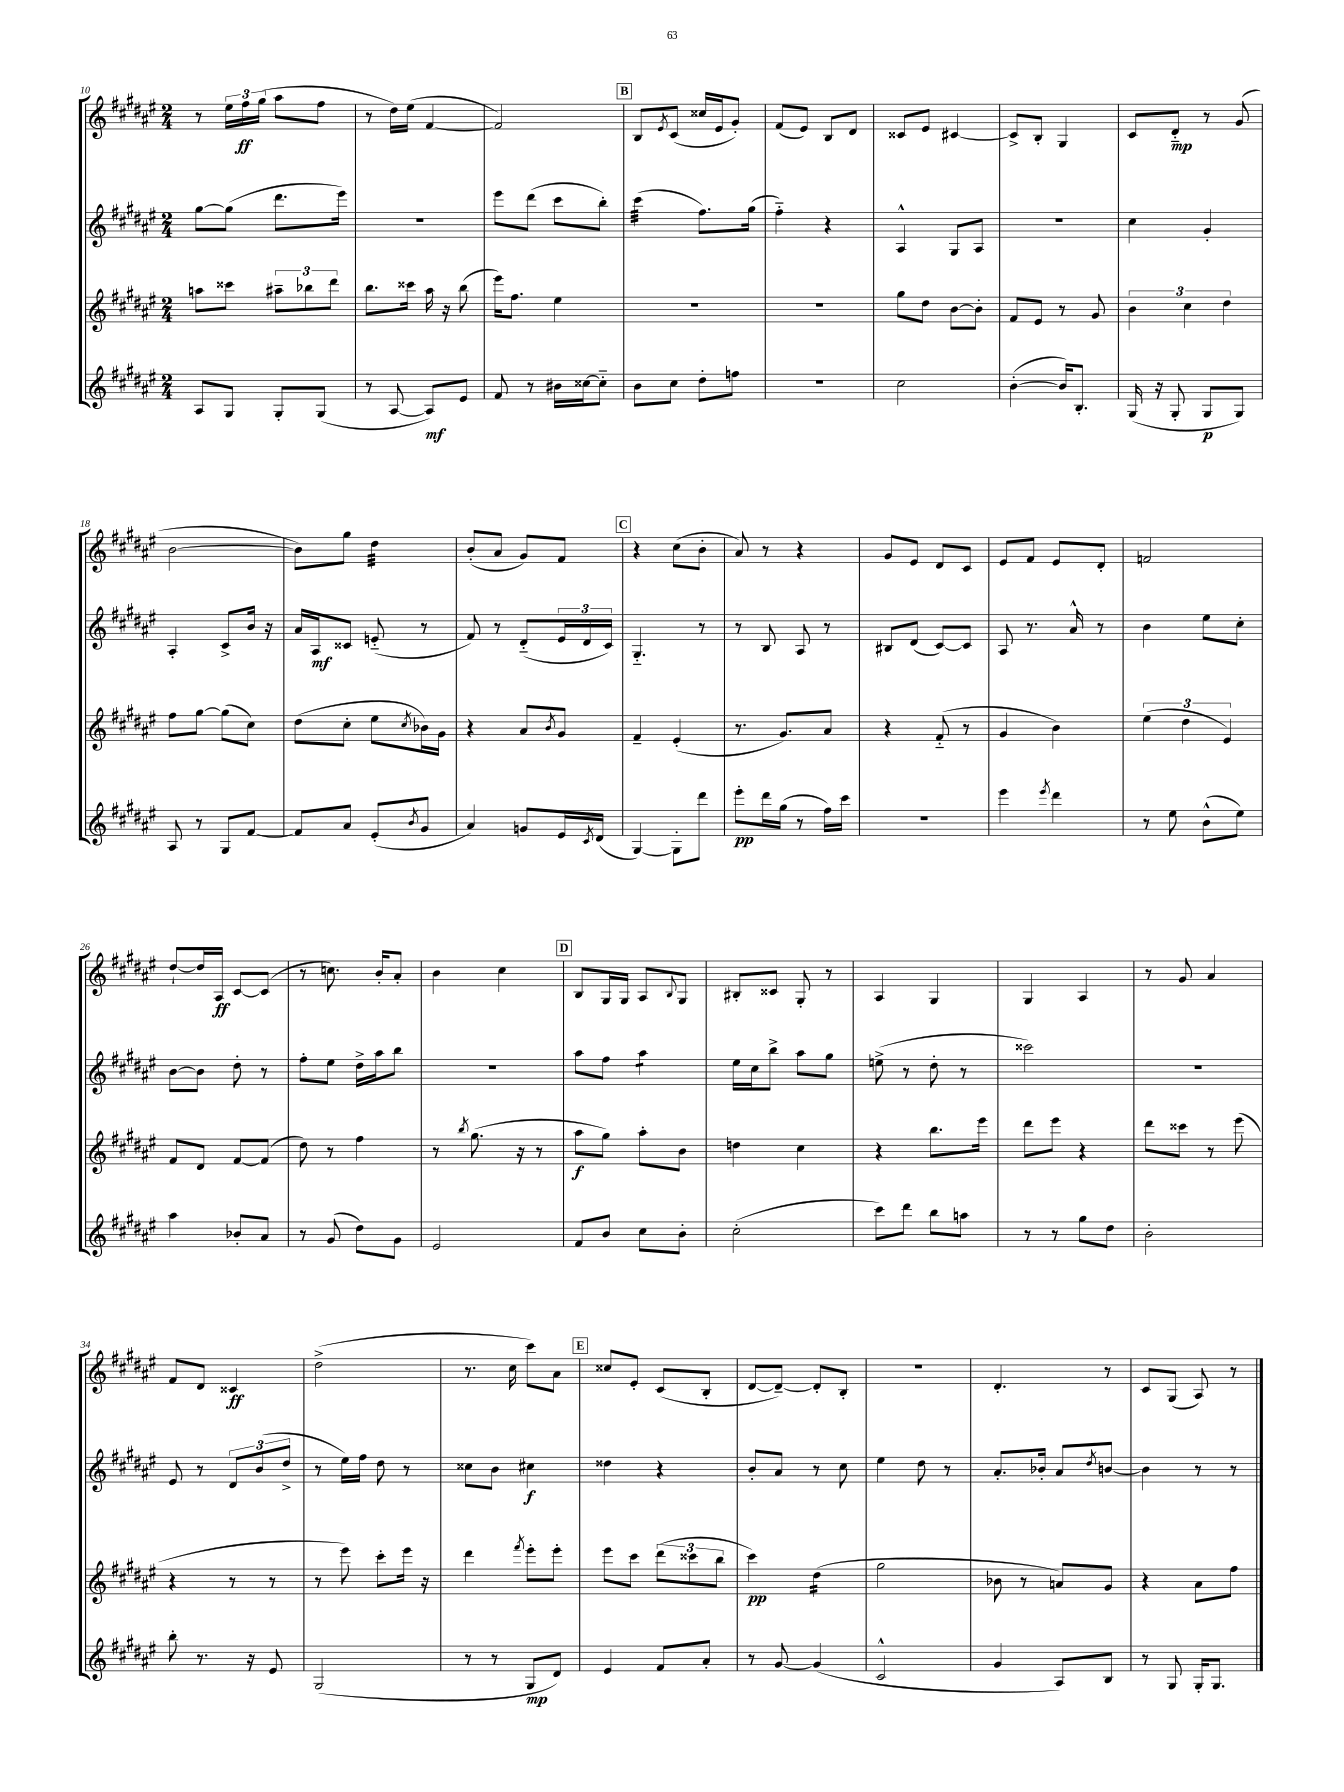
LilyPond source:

<<
\new StaffGroup <<
\new Staff = "s0" {
    \clef treble \key fis \major \numericTimeSignature \time 2/4
    r8 \tuplet 3/2 { eis''16 fis''16\ff gis''16( } ais''8 fis''8 |
    r8 dis''16) eis''16( fis'4~ |
    fis'2) |
    \mark \markup { \box "B" } b8 \acciaccatura { eis'8 } cis'8( cisis''16 eis'16 gis'8-.) |
    fis'8( eis'8) b8 dis'8 |
    cisis'8 eis'8 cis'4~ |
    cis'8-> b8-. gis4 |
    cis'8 dis'8-_\mp r8 gis'8( |
    b'2~ |
    b'8) gis''8 dis''4:32 |
    b'8-.( ais'8 gis'8) fis'8 |
    \mark \markup { \box "C" } r4 cis''8( b'8-. |
    ais'8) r8 r4 |
    gis'8 eis'8 dis'8 cis'8 |
    eis'8 fis'8 eis'8 dis'8-. |
    f'2 |
    dis''8~-! dis''16 ais16\ff cis'8~ cis'8( |
    r8 c''8.) b'16-. ais'8-. |
    b'4 cis''4 |
    \mark \markup { \box "D" } b8 gis16 gis16 ais8 \appoggiatura { b8 } gis8 |
    bis8-. cisis'8 gis8-. r8 |
    ais4 gis4 |
    gis4 ais4 |
    r8 gis'8 ais'4 |
    fis'8 dis'8 cisis'4\ff |
    dis''2->( |
    r8. cis''16 cis'''8) ais'8 |
    \mark \markup { \box "E" } cisis''8 eis'8-. cis'8( b8-. |
    dis'8~ dis'8~--) dis'8-. b8-. |
    r2 |
    dis'4.-. r8 |
    cis'8 gis8( ais8) r8 \bar "|." |
}
\new Staff = "s1" {
    \clef treble \key fis \major \numericTimeSignature \time 2/4
    gis''8~ gis''8( dis'''8. eis'''16) |
    r2 |
    eis'''8 dis'''8( cis'''8 b''8-.) |
    \mark \markup { \box "B" } cis'''4:32( fis''8.) gis''16( |
    fis''4-_) r4 |
    ais4-^ gis8 ais8 |
    R2 |
    cis''4 gis'4-. |
    ais4-. cis'8-> b'16 r16 |
    ais'16 ais16\mf cisis'8 e'8-_( r8 |
    fis'8) r8 dis'8-_( \tuplet 3/2 { eis'16 dis'16 cis'16) } |
    \mark \markup { \box "C" } gis4.-_ r8 |
    r8 b8 ais8 r8 |
    bis8 dis'8( cis'8~) cis'8 |
    ais8 r8. ais'16-^ r8 |
    b'4 eis''8 cis''8-. |
    b'8~ b'8 dis''8-. r8 |
    fis''8-. eis''8 dis''16-> ais''16 b''8 |
    R2 |
    \mark \markup { \box "D" } ais''8 fis''8 ais''4:8 |
    eis''16 cis''16 b''8-> ais''8 gis''8 |
    e''8->( r8 dis''8-. r8 |
    cisis'''2) |
    R2 |
    eis'8 r8 \tuplet 3/2 { dis'8 b'8( dis''8-> } |
    r8 eis''16) fis''16 dis''8 r8 |
    cisis''8 b'8 cis''4\f |
    \mark \markup { \box "E" } disis''4 r4 |
    b'8-. ais'8 r8 cis''8 |
    eis''4 dis''8 r8 |
    ais'8.-. bes'16-. ais'8 \acciaccatura { dis''8 } b'8~ |
    b'4 r8 r8 \bar "|." |
}
\new Staff = "s2" {
    \clef treble \key fis \major \numericTimeSignature \time 2/4
    a''8 cisis'''8 \tuplet 3/2 { ais''8-- bes''8 dis'''8 } |
    b''8. cisis'''16 ais''16 r16 b''8( |
    eis'''16) fis''8. eis''4 |
    \mark \markup { \box "B" } R2 |
    R2 |
    gis''8 dis''8 b'8~ b'8-. |
    fis'8 eis'8 r8 gis'8 |
    \tuplet 3/2 { b'4 cis''4 dis''4 } |
    fis''8 gis''8~ gis''8( cis''8) |
    dis''8( cis''8-. eis''8 \acciaccatura { cis''8 } bes'16) gis'16 |
    r4 ais'8 \acciaccatura { b'8 } gis'8 |
    \mark \markup { \box "C" } fis'4-- eis'4-.( |
    r8. gis'8.) ais'8 |
    r4 fis'8-_( r8 |
    gis'4 b'4) |
    \tuplet 3/2 { eis''4( dis''4 eis'4) } |
    fis'8 dis'8 fis'8~ fis'8( |
    dis''8) r8 fis''4 |
    r8 \acciaccatura { b''8 } gis''8.( r16 r8 |
    \mark \markup { \box "D" } ais''8\f gis''8) ais''8-. b'8 |
    d''4 cis''4 |
    r4 b''8. eis'''16 |
    dis'''8 eis'''8 r4 |
    dis'''8 cisis'''8 r8 eis'''8( |
    r4 r8 r8 |
    r8 eis'''8) cis'''8-. eis'''16 r16 |
    dis'''4 \acciaccatura { fis'''8 } eis'''8-. eis'''8-. |
    \mark \markup { \box "E" } eis'''8 cis'''8 \tuplet 3/2 { dis'''8( cisis'''8 b''8 } |
    cis'''4\pp) dis''4:16( |
    gis''2 |
    bes'8 r8 a'8) gis'8 |
    r4 ais'8 fis''8 \bar "|." |
}
\new Staff = "s3" {
    \clef treble \key fis \major \numericTimeSignature \time 2/4
    ais8 gis8 gis8-. gis8( |
    r8 ais8~ ais8\mf) eis'8 |
    fis'8 r8 bis'16 cisis''16~ cisis''8-_ |
    \mark \markup { \box "B" } b'8 cis''8 dis''8-. f''8 |
    r2 |
    cis''2 |
    b'4~-.( b'16) b8.-. |
    gis16( r16 gis8-. gis8\p gis8) |
    ais8 r8 gis8 fis'8~ |
    fis'8 ais'8 eis'8-.( \acciaccatura { b'8 } gis'8 |
    ais'4) g'8 eis'16 \acciaccatura { cis'8 } dis'16( |
    \mark \markup { \box "C" } gis4~) gis8-. dis'''8 |
    eis'''8-.\pp dis'''16 gis''16( r8 fis''16) cis'''16 |
    r2 |
    eis'''4 \acciaccatura { eis'''8 } dis'''4 |
    r8 eis''8 b'8-^( eis''8) |
    ais''4 bes'8-. ais'8 |
    r8 gis'8( dis''8) gis'8 |
    eis'2 |
    \mark \markup { \box "D" } fis'8 b'8 cis''8 b'8-. |
    cis''2-.( |
    cis'''8) dis'''8 b''8 a''8 |
    r8 r8 gis''8 dis''8 |
    b'2-. |
    b''8-. r8. r16 eis'8 |
    gis2( |
    r8 r8 gis8\mp dis'8) |
    \mark \markup { \box "E" } eis'4 fis'8 ais'8-. |
    r8 gis'8~ gis'4( |
    cis'2-^ |
    gis'4 ais8) b8 |
    r8 gis8 gis16-. gis8. \bar "|." |
}
>>
>>
\layout { \context { \Score currentBarNumber = #10 } }
